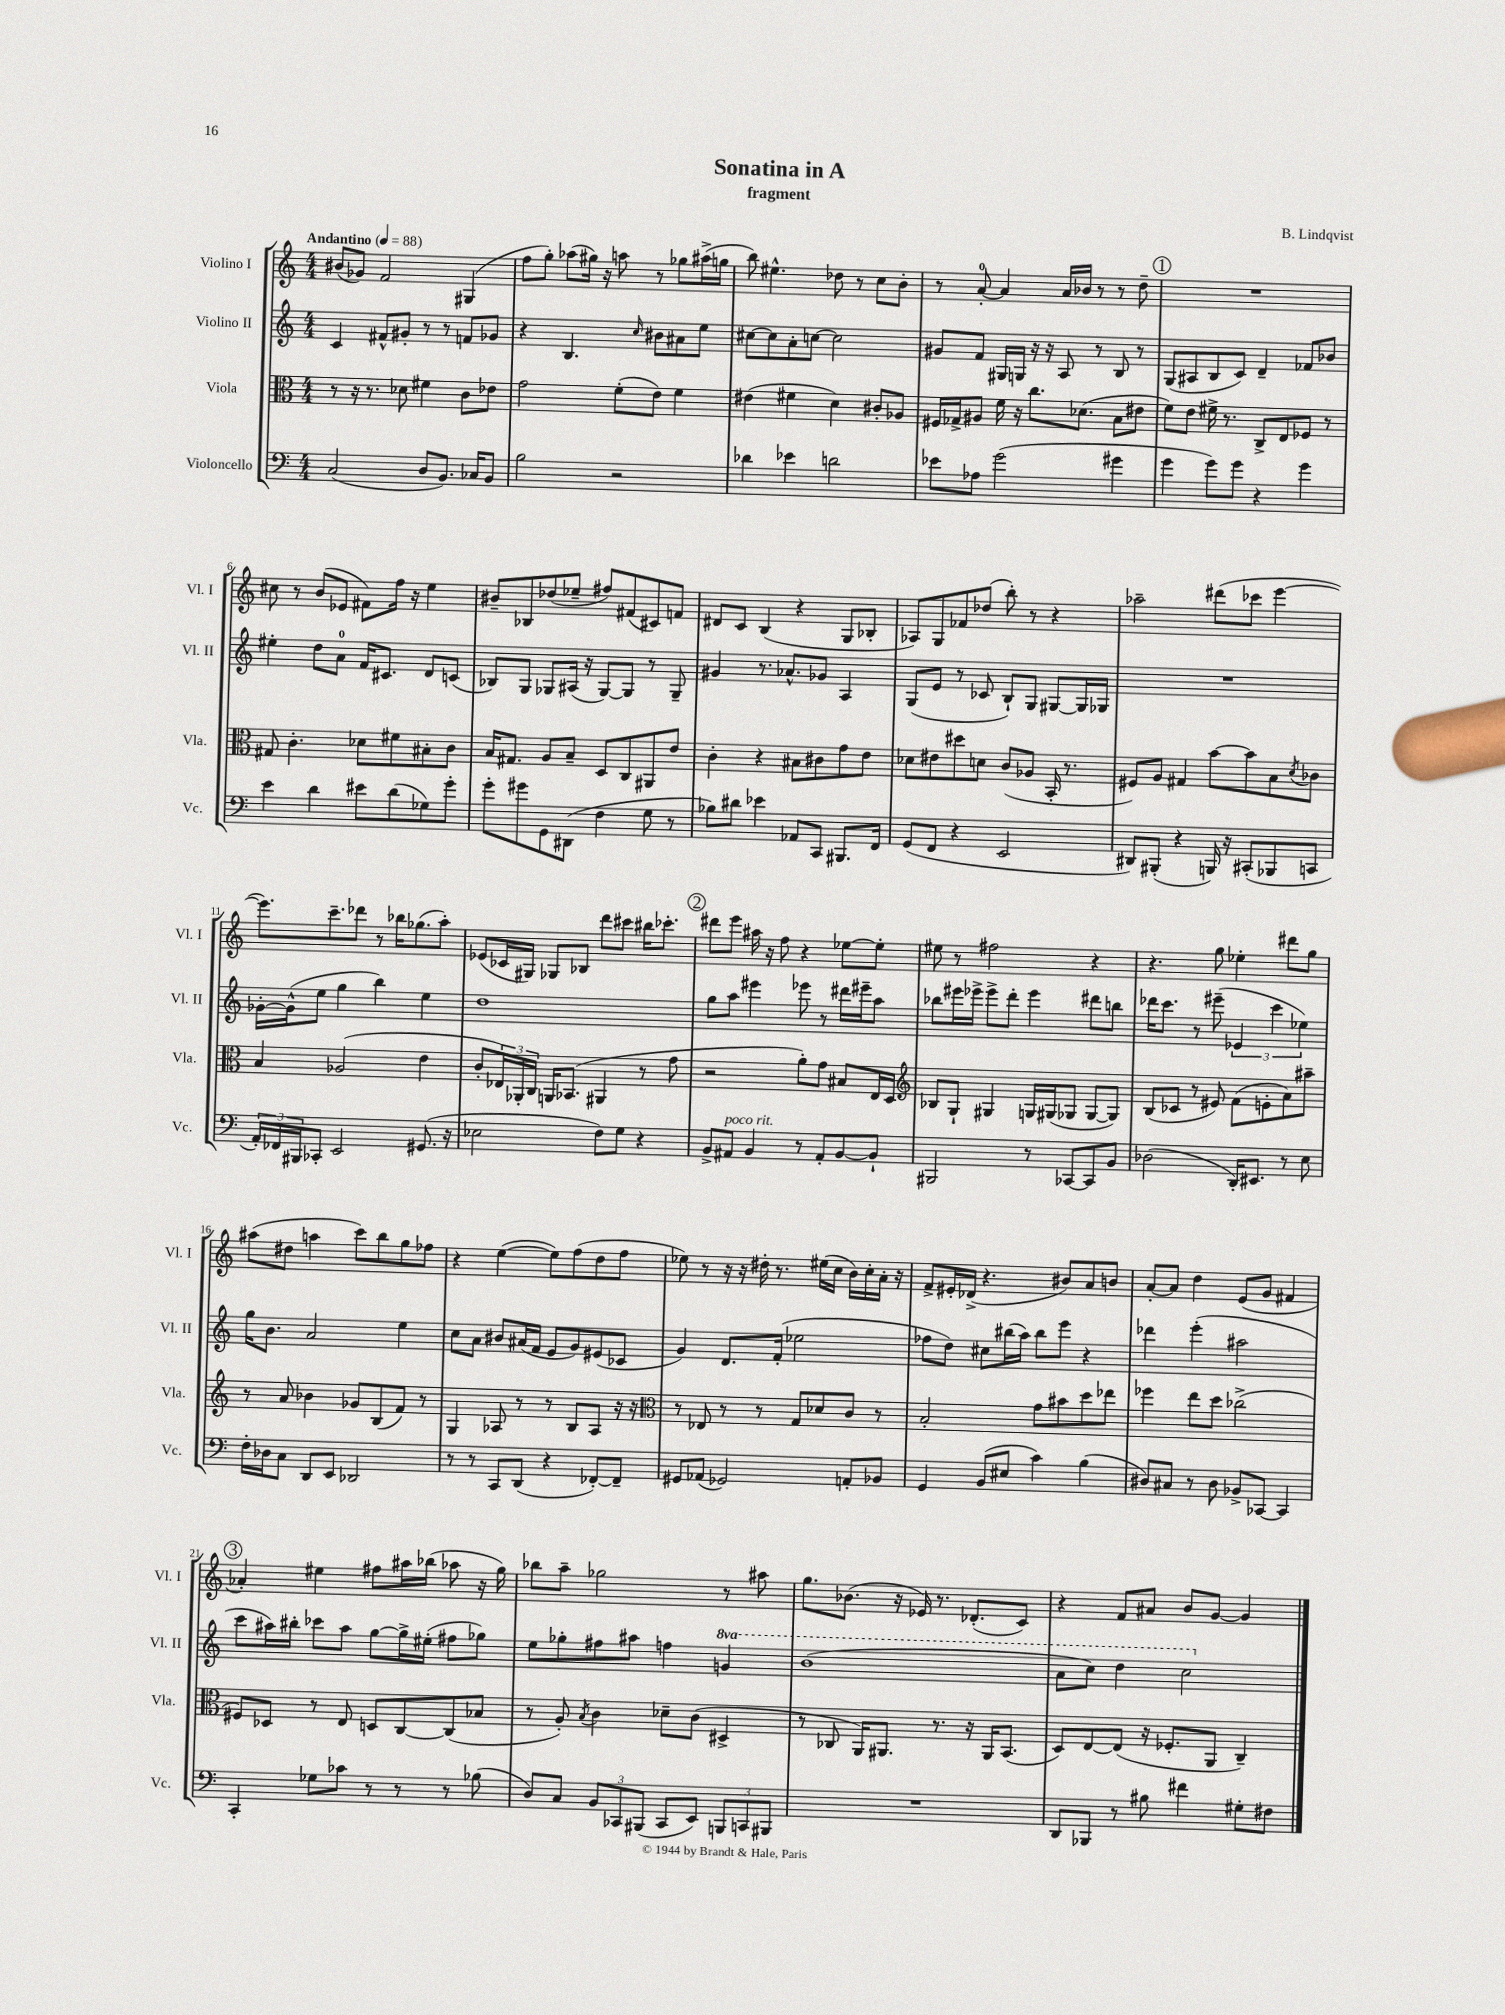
\header { title = "Sonatina in A" composer = "B. Lindqvist" subtitle = "fragment" }
<<
\new StaffGroup <<
\new Staff = "s0" \with { instrumentName = "Violino I" shortInstrumentName = "Vl. I" } {
    \clef treble \key c \major \numericTimeSignature \time 4/4 \tempo "Andantino" 4 = 88
    bis'8( ges'8) f'2 gis4( |
    f''8 g''8-.) aes''8( gis''16) r16 a''8 r8 ges''8 ais''16->( g''16 |
    b''8) eis''4.-^ des''8 r8 c''8 b'8-. |
    r8 a'8-0~-. a'4 a'16 bes'16 r8 r8 d''8-- |
    \mark \markup { \circle "1" } R1 |
    cis''8 r8 b'8( ees'8 fis'8) f''16 r16 e''4 |
    bis'8-- bes8 des''8( ees''8-- fis''8) fis'8( cis'8) f'8 |
    dis'8 c'8 b4( r4 g8 bes8-. |
    aes8) g8 fes'8 des''8( b''8-.) r8 r4 |
    aes''2-- dis'''8( ces'''8 e'''4~ |
    e'''8.) c'''8.-- des'''8 r8 bes''16 ges''8.( a''8-.) |
    ees'8( ces'16 gis16) ges8 bes8 d'''8 cis'''8 bis''16 ces'''8.-. |
    \mark \markup { \circle "2" } dis'''8 e'''8 ais''16 r16 f''8 r4 ees''8~ ees''8-. |
    eis''8 r8 fis''2 r4 |
    r4. g''8 ees''4-. dis'''8 g''8 |
    ais''8( dis''8 a''4 c'''8) b''8 g''8 fes''8 |
    r4 e''4~( e''8) f''8( d''8 f''8 |
    ees''8) r8 r16 r16 dis''16-. r8. eis''16( c''16 b'16) c''16-. a'16-. r16 |
    f'8-> eis'16-. des'16->( r4. bis'8) a'8 b'8 |
    a'8~-. a'8 d''4 e'8( g'8 fis'4 |
    \mark \markup { \circle "3" } aes'4-.) eis''4 fis''8 ais''16 bes''16( aes''8 r16 g''16) |
    bes''8 a''8-- ges''2 r8 ais''8 |
    g''8. bes'8.( r16 ees'16) r8. des'8.-.( c'8) |
    r4 f'8 ais'8 b'8 g'8~ g'4 \bar "|." |
}
\new Staff = "s1" \with { instrumentName = "Violino II" shortInstrumentName = "Vl. II" } {
    \clef treble \key c \major \numericTimeSignature \time 4/4 \set Staff.ottavationMarkups = #ottavation-simple-ordinals
    c'4 fis'8-^ gis'8-. r8 r8 f'8 ges'8 |
    r4 b4. \grace { c''16 } bis'8 ais'8 e''8 |
    cis''8~ cis''8 a'8-. c''8~ c''2 |
    gis'8 f'8 gis16 g16 r16 r16 a8 r8 b8 r8 |
    \mark \markup { \circle "1" } g8( ais8 b8 c'8) d'4-- fes'8 bes'8 |
    eis''4-. d''8 a'8-0 f'16 cis'8. d'8 c'8( |
    bes8) g8 ges8 ais16( r16 ges8~) ges8 r8 ges8-- |
    gis'4 r8. aes'8.-^ ges'8 a4 |
    g8( e'8 r8 ces'8 b8-!) g8 gis8~ gis16 ges16 |
    R1 |
    ges'16~-. ges'16-^( e''8 g''4 b''4) e''4 |
    d''1 |
    \mark \markup { \circle "2" } g''8 a''8 eis'''4 ees'''8 r8 dis'''16 eis'''16-- a''8 |
    bes''8 eis'''16 ees'''16-> ees'''8-> d'''8-. ees'''4 dis'''8 b''8 |
    des'''16 c'''8. r8 eis'''8--( \tuplet 3/2 { ees'4 c'''4 ees''4) } |
    g''16 b'8. a'2 e''4 |
    c''8 a'8 bis'8 ais'16( f'16 e'8 g'8) eis'8( ces'8 |
    g'4) d'8. f'16-.( ees''2 |
    fes''8 d''8) cis''8 bis''16( a''16) bis''8 e'''8 r4 |
    des'''4 e'''4-.( ais''2 |
    \mark \markup { \circle "3" } c'''8 ais''16) bis''16-. ces'''8 ais''8 g''8~ g''16-> eis''16-.( fis''8 ges''8) |
    e''8 ges''8-. fis''8 ais''8 f''4 \ottava #1 g''4 |
    b''1( |
    a''8 c'''8) d'''4 c'''2 \ottava #0 \bar "|." |
}
\new Staff = "s2" \with { instrumentName = "Viola" shortInstrumentName = "Vla." } {
    \clef alto \key c \major \numericTimeSignature \time 4/4
    r8 r16 r8. des'8 fis'4 c'8 ees'8 |
    g'2 f'8-.( e'8) f'4 |
    eis'4( fis'4 d'4) cis'8-. aes8 |
    fis16 ges16-> ais8 f'16 r16 c''8. des'8.( b8 eis'8 |
    \mark \markup { \circle "1" } f'8) e'8 fis'16-> r8. c8-> e8 fes8 r8 |
    gis8 c'4.-. des'8 fis'8 bis8-. c'8 |
    b16 gis8. a8 b8-- d8 c8 ais,8 e'8 |
    c'4-. r4 bis8 cis'8 g'8 e'8 |
    des'8 eis'8 dis''8 d'8 c'8( aes8 b,16-. r8. |
    fis8) a8 gis4 b'8~ b'8 b8 \acciaccatura { d'8 } ces'8 |
    b4 aes2( e'4 |
    c'8-. \tuplet 3/2 { ees16) aes,16-. c16 } a,16 bes,8.( ais,4 r8 g'8 |
    \mark \markup { \circle "2" } r2 a'8-.) g'8 bis8 e16 d16 |
    \clef treble bes8 g8-! gis4 g16 gis16( ges8 ges8~ ges8) |
    b8( ces'8 r8 eis'8) f'8( e'8-. a'8) ais''8-- |
    r8 a'8 bes'4 ges'8 b8( f'8) r8 |
    g4 aes8 r8 r8 b8 aes8 r16 r16 |
    \clef alto r8 ees8 r8 r8 g8 des'8 c'8 r8 |
    b2-. g'8 bis'8 d''8 ees''8 |
    fes''4 e''8 d''8 ces''2->( |
    \mark \markup { \circle "3" } fis8) des8 r8 e8 d8 c8~ c8( bes8 |
    r8 a8-.) \acciaccatura { b8 } c'4 des'8-- c'8( dis4-> |
    r8 ces8 a,16) ais,8. r8. r16 ais,16 b,8.( |
    d8) e8~ e8( r16 fes8.-. a,8 c4--) \bar "|." |
}
\new Staff = "s3" \with { instrumentName = "Violoncello" shortInstrumentName = "Vc." } {
    \clef bass \key c \major \numericTimeSignature \time 4/4
    c2( d8 b,8.) ces16 b,8 |
    b2 r2 |
    des'4 ees'4 d'2 |
    ees'8 aes8 g'2( gis'4 |
    \mark \markup { \circle "1" } g'4 g'8) g'8 r4 g'4 |
    e'4 d'4 eis'8 d'8( ges8) g'8-. |
    g'8-. gis'8 g,8 dis,8( f4 g8 r8 |
    bes8) dis'8 ees'4 aes,8 c,8 bis,,8. f,16 |
    g,8( f,8 r4 e,2 |
    dis,8) bis,,8-.( r4 b,,16) r16 cis,8-.( bes,,8 c,8 |
    \tuplet 3/2 { a,16-.) fes,16 bis,,16 } ces,8-. e,2 gis,8.( r16 |
    ees2 f8) g8 r4 |
    \mark \markup { \circle "2" } b,8-> ais,8^\markup { \italic "poco rit." } b,4 r8 ais,8-. b,8~ b,8-! |
    bis,,2 r8 ces,8~ ces,8 b,8 |
    des2( d,16-.) eis,8. r8 e8 |
    f16-. des16 c8 d,8 e,8 des,2 |
    r8 r8 c,8 d,8( r4 fes,8~-.) fes,8-- |
    gis,8 aes,8( ges,2) a,8-. bes,8 |
    g,4 b,8( eis8 c'4) b4( |
    dis8) cis8 r8 dis8 bes,8-> ces,8~ ces,4 |
    \mark \markup { \circle "3" } c,4-. ges8 ces'8 r8 r8 r8 bes8( |
    d8) c8 \tuplet 3/2 { b,8 ces,8 bis,,8( } ces,8 e,8) \tuplet 3/2 { b,,8 c,8 bis,,8 } |
    R1 |
    d,8 bes,,8 r8 bis8 fis'4 gis8-. fis8 \bar "|." |
}
>>
>>
